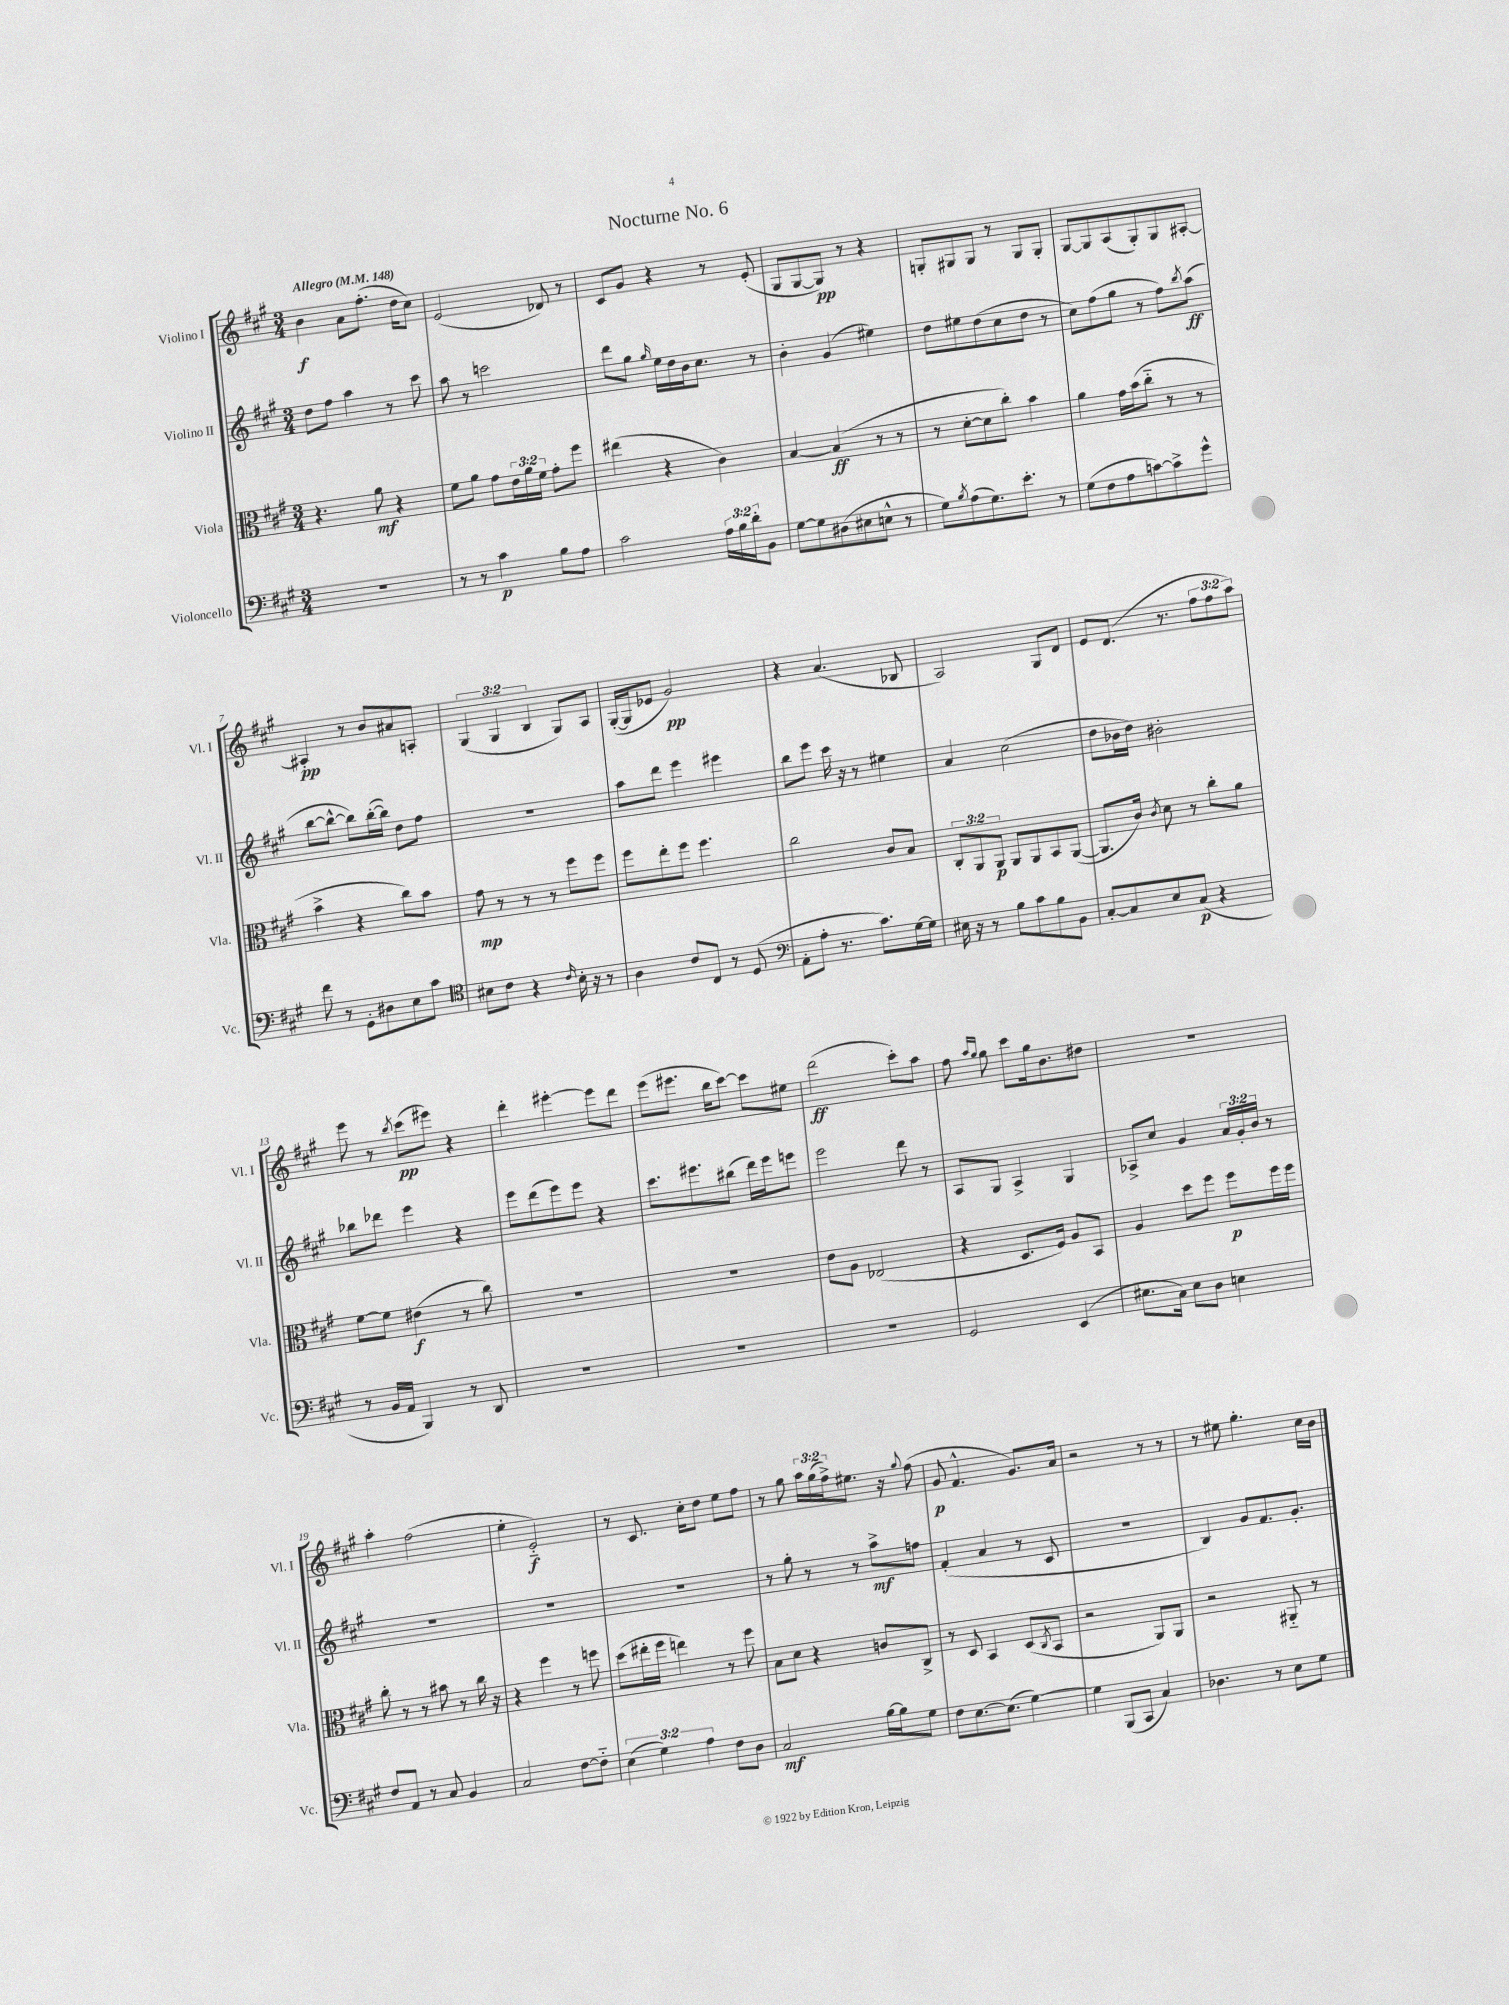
\header { title = "Nocturne No. 6" }
<<
\new StaffGroup <<
\new Staff = "s0" \with { instrumentName = "Violino I" shortInstrumentName = "Vl. I" } {
    \clef treble \key a \major \numericTimeSignature \time 3/4 \override Staff.TupletNumber.text = #tuplet-number::calc-fraction-text \tempo "Allegro" 4 = 148
    b'4\f a'8 fis''8.-.( d''16 cis''8) |
    e'2( des'8) r8 |
    cis'8 gis'8 r4 r8 e'8-.( |
    gis8 gis8~ gis8\pp) r8 r4 |
    g8-. gis8 gis8 r8 gis8 gis8-. |
    gis8~ gis8 a8( gis8-.) gis8 ais8~-. |
    ais4-.\pp r8 b'8 ais'8 a8-. |
    \tuplet 3/2 { gis4( gis4 b4 } gis8) a8 |
    gis16~-.( gis16 ees'8 gis'2\pp) |
    r4 a'4.( bes8 |
    a2) gis8 d'8 |
    e'8 d'8.( r8. \tuplet 3/2 { fis''8 fis''8 a''8) } |
    e'''8 r8 \acciaccatura { b''8 } cis'''8\pp( eis'''8) r4 |
    d'''4-. eis'''4~-. eis'''8 d'''8 |
    e'''8( eis'''8. b''16 cis'''8~) cis'''8 eis''8 |
    d'''2\ff( cis'''8-.) a''8 |
    fis''8 \grace { a''16 gis''16 } gis''8 cis'''8 gis''16 b'8. dis''8 |
    R2. |
    a''4-. fis''2( |
    e''4-. e'2-_\f) |
    r8 cis'8. cis''16-. d''8 e''8 fis''8 |
    r8 gis''8 \tuplet 3/2 { a''16 gis''16( fis''16->) } eis''8. r16 \appoggiatura { gis''8 } fis''8( |
    gis'8\p fis'4.-^ gis'8.) a'16 |
    r2 r8 r8 |
    r8 eis''8 gis''4.-. cis''16 b'16 \bar "|." |
}
\new Staff = "s1" \with { instrumentName = "Violino II" shortInstrumentName = "Vl. II" } {
    \clef treble \key a \major \numericTimeSignature \time 3/4 \override Staff.TupletNumber.text = #tuplet-number::calc-fraction-text
    d''8 fis''8 a''4 r8 cis'''8 |
    a''8 r8 c'''2 |
    d'''8 gis''8 \grace { gis''16 } e''16 d''16 b'16 cis''8. r8 |
    b'4-. gis'4( eis''4) |
    d''8 eis''8 d''8( cis''8 d''8 r8 |
    cis''8) fis''8( gis''8 r8 fis''8) \acciaccatura { b''8 } a''8\ff( |
    b''8~ b''8~-^ b''8) b''16~-.( b''16) d''8 fis''8 |
    R2. |
    a''8 d'''8 e'''4 eis'''4 |
    b''8 e'''8 cis'''16 r16 r8 eis''4 |
    a'4 cis''2( |
    d''8 bes'16 d''16) bis'2-. |
    bes''8 des'''8 e'''4 r4 |
    e'''8 d'''8( e'''8) e'''8 r4 |
    cis'''8. eis'''8. bis''8( d'''16) eis'''16 e'''8 |
    e'''2 d'''8 r8 |
    a8 gis8 a4-> gis4 |
    aes8-> cis''8 gis'4 \tuplet 3/2 { a'16 gis'16-. b'16 } r8 |
    R2. |
    R2. |
    R2. |
    r8 gis''8-. r8 r8 a''8->\mf f''8 |
    fis'4-.( a'4 r8 cis'8 |
    R2. |
    b4) gis'8 fis'8. gis'8.-. \bar "|." |
}
\new Staff = "s2" \with { instrumentName = "Viola" shortInstrumentName = "Vla." } {
    \clef alto \key a \major \numericTimeSignature \time 3/4 \override Staff.TupletNumber.text = #tuplet-number::calc-fraction-text
    r4. a'8\mf r4 |
    fis'8 a'8 gis'8 \tuplet 3/2 { e'16 a'16 fis'16 } gis'8-. fis''8 |
    eis''4( r4 cis'4) |
    b4~ b4\ff( r8 r8 |
    r8 d'8~-. d'8 cis''8-.) b'4 |
    a'4 gis'16 b'16( cis''8-_ r8 r8 |
    b'4-> r4 cis''8) b'8 |
    gis'8\mp r8 r8 r8 fis''8 fis''8 |
    fis''8 e''8-. fis''8 fis''4. |
    cis''2 cis'8 b8 |
    \tuplet 3/2 { cis8-. a,8 a,8\p } a,8 a,8 b,8 a,8~( |
    a,8. cis'16) \acciaccatura { cis'8 } d'8 r8 cis''8-. a'8 |
    fis'8~ fis'8 eis'4\f( r8 cis''8) |
    R2. |
    R2. |
    e'8 a8 ees2( |
    r4 d8. fis16) a8 b,8 |
    a4 d''8 fis''8 fis''8\p fis''16 fis''16 |
    cis''8-. r8 r8 bis'8 r8 cis''16 r16 |
    r4 fis''4 r8 f''8 |
    d''8( eis''16-. fis''16 e''4) r8 fis''8 |
    b8 d'8 r4 c'8 cis8-> |
    r8 d8 b,4 d8( \acciaccatura { cis8 } b,8 |
    r2 a,8) a,8 |
    r2 ais,8-_ r8 \bar "|." |
}
\new Staff = "s3" \with { instrumentName = "Violoncello" shortInstrumentName = "Vc." } {
    \clef bass \key a \major \numericTimeSignature \time 3/4 \override Staff.TupletNumber.text = #tuplet-number::calc-fraction-text
    R2. |
    r8 r8 cis'4\p b8 a8 |
    cis'2 \tuplet 3/2 { a16 b16 d'16-. } b,8 |
    gis8~ gis8 dis8( eis8 e8-^ r8 |
    gis8) \acciaccatura { b8 } a8( gis8.) e'8.-. r8 |
    gis8( fis8 a8 c'8~) c'8-> gis'8-^ |
    fis'8 r8 gis,8-. dis8 e8 cis'8 |
    \clef tenor bis8 cis'8 r4 \grace { cis'16 } bis16-. r16 r8 |
    a4 cis'8 cis8 r8 d8( |
    \clef bass a,8-. a8-. r8. cis'8.) gis16~ gis16 |
    eis16 r16 r8 b8 cis'8 b8 b,8 |
    cis8~-. cis8 e8 cis8\p( r4 |
    r8 b,16 a,16 b,,4) r8 d,8 |
    R2. |
    R2. |
    R2. |
    gis,2 e,4( |
    eis8. cis16) eis8 d8 e4 |
    fis8 a,8 r8 cis8 b,4 |
    cis2 fis8~ fis8-_ |
    \tuplet 3/2 { e4( gis4) a4 } fis8 d8 |
    cis2\mf b16~ b16 gis8 |
    fis8 e8.~ e8.( gis4~) |
    gis4 b,,8( cis,8 cis4) |
    des4. r8 e8 gis8 \bar "|." |
}
>>
>>
